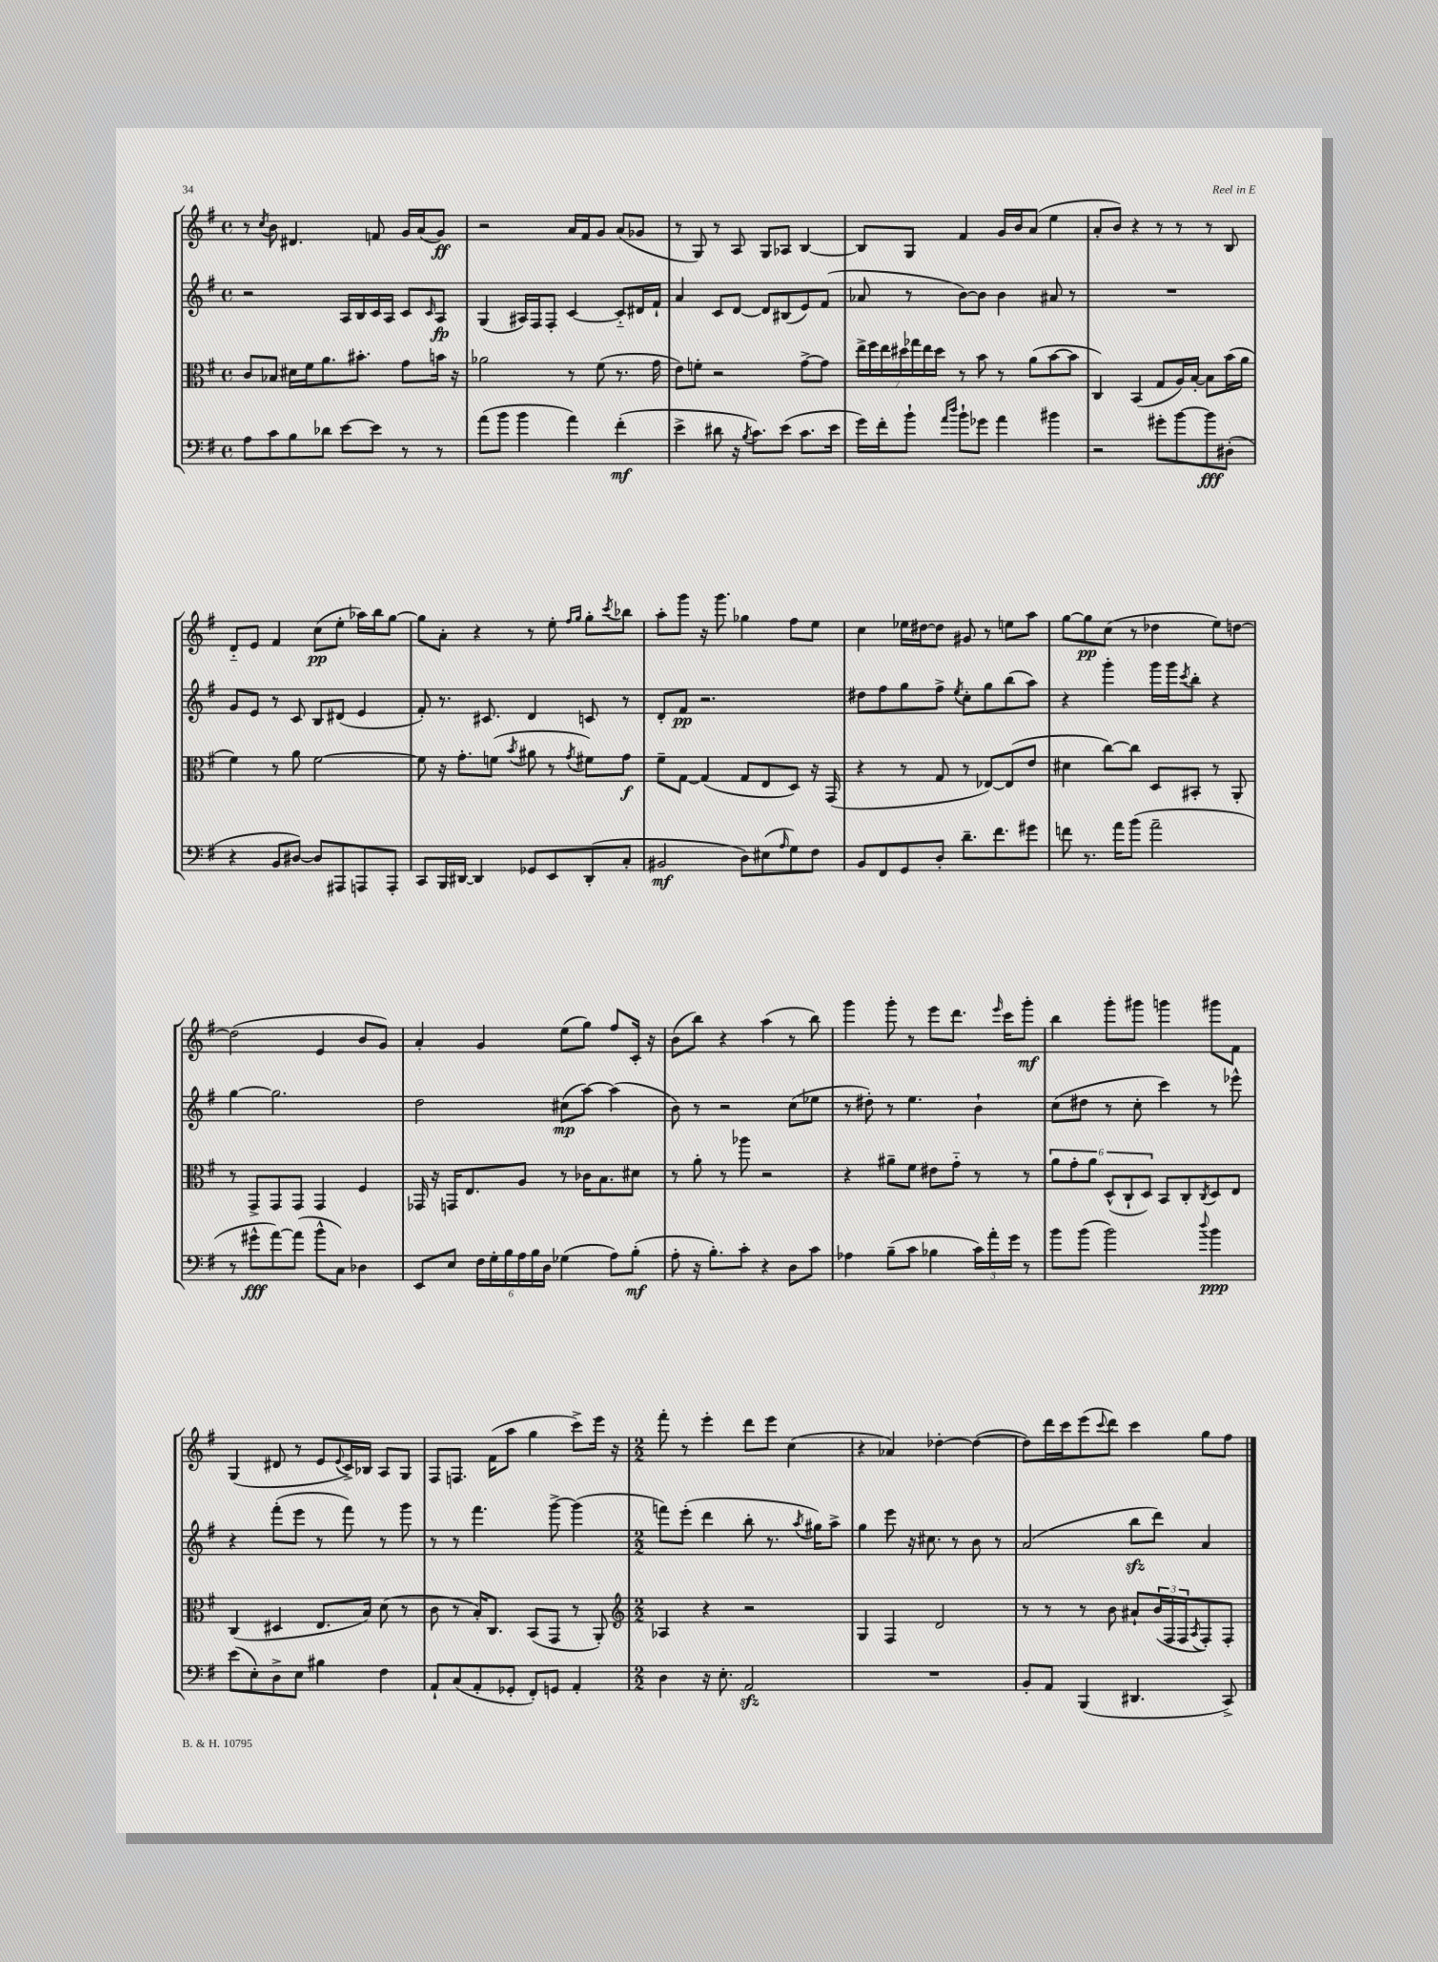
<<
\new StaffGroup <<
\new Staff = "s0" {
    \clef treble \key g \major \defaultTimeSignature \time 4/4
    r8 \acciaccatura { c''8 } b'8 dis'4. f'8 g'16 a'16( g'8\ff) |
    r2 a'16 fis'16 g'8 a'8( ges'8 |
    r8 g8) r8 a8 g8 aes8 b4~ |
    b8 g8 fis'4 g'16 b'16 a'8( e''4 |
    a'8-. b'8) r4 r8 r8 r8 b8 |
    d'8-_ e'8 fis'4 c''8\pp( e''8-. aes''16) b''16 g''8~ |
    g''8 a'8-. r4 r8 e''8-. \grace { fis''16 g''16 } g''8-. \acciaccatura { c'''8 } bes''8 |
    a''8-. g'''8 r16 g'''8. ges''4 fis''8 e''8 |
    c''4 ees''16 dis''16~ dis''8 gis'8 r8 e''8 a''8 |
    g''8~ g''8\pp c''8( r8 des''4 e''8) d''8~ |
    d''2( e'4 b'8 g'8) |
    a'4-. g'4 e''8( g''8) fis''8 c'16-. r16 |
    b'8( b''8) r4 a''4( r8 b''8) |
    g'''4 g'''8-. r8 e'''8 d'''8. \grace { e'''16 } c'''16 g'''8-.\mf |
    b''4 g'''8-. gis'''8 g'''4 gis'''8 fis'8 |
    g4( dis'8 r8 e'8 \appoggiatura { e'8 } c'16->) bes16 a8 g8 |
    fis8 f8. fis'16( a''8 g''4 c'''8->) e'''16 r16 |
    \numericTimeSignature \time 2/2 fis'''8-. r8 e'''4-. d'''8 e'''8 c''4( |
    r4 aes'4) des''4~-. des''4~( |
    des''8) d'''16 c'''16 e'''8( \appoggiatura { c'''8 } d'''8) c'''4 g''8 fis''8 \bar "|." |
}
\new Staff = "s1" {
    \clef treble \key g \major \defaultTimeSignature \time 4/4
    r2 a16 b16 c'16 a16 c'8 \grace { c'16 } a8\fp |
    g4( ais16) fis16 fis8-. c'4~ c'8-_ dis'16 fis'16-! |
    a'4 c'8 d'8~ d'8 bis8( e'8) fis'8( |
    aes'8 r8 b'8~) b'8 b'4 ais'8 r8 |
    R1 |
    g'8 e'8 r8 c'8 b8 dis'8( e'4 |
    fis'8-.) r8. cis'8. d'4 c'8 r8 |
    d'8-. fis'8\pp r2. |
    dis''8 fis''8 g''8 fis''8-> \acciaccatura { e''8 } c''8-. g''8 b''8( a''8) |
    r4 g'''4-. g'''16 g'''16 \acciaccatura { c'''8 } b''8-. r4 |
    g''4~ g''2. |
    d''2 cis''8\mp( a''8~) a''4( |
    b'8) r8 r2 c''8( ees''8 |
    r8 dis''8-.) r8 e''4. b'4-! |
    c''8( dis''8 r8 c''8-. c'''4) r8 ees'''8-^ |
    r4 fis'''8-.( e'''8 r8 fis'''8) r8 g'''8 |
    r8 r8 fis'''4. g'''8~-> g'''4( |
    \numericTimeSignature \time 2/2 f'''8) e'''8-.( d'''4 b''8-. r8. \acciaccatura { a''8 } gis''16) a''8-> |
    g''4 e'''8 r16 cis''8. r8 b'8 r8 |
    a'2( b''8\sfz d'''8) a'4 \bar "|." |
}
\new Staff = "s2" {
    \clef alto \key g \major \defaultTimeSignature \time 4/4
    c'8 bes8 dis'16 fis'16 a'8. bis'8.-. g'8 b'16 r16 |
    aes'2 r8 fis'8( r8. g'16 |
    e'8) f'8-. r2 g'8~-> g'8 |
    \tuplet 7/4 { e''16-> fis''16 e''16 dis''16 ges''16 e''16 dis''16 } r8 b'8 r8 a'8( b'8~ b'8 |
    c4) b,4( g8 a16) b16~-. b8 b'16( a'16 |
    fis'4) r8 a'8 fis'2~ |
    fis'8 r16 g'8.-. f'8( \acciaccatura { b'8 } ais'8 r8 \acciaccatura { g'8 } fis'8) g'8\f |
    fis'8-- g8~ g4( g8 e8 d8) r16 g,16( |
    r4 r8 g8 r8 ees8~) ees8( e'8 |
    dis'4 c''8~) c''8 d8 bis,8-. r8 a,8-. |
    r8 g,8-> g,8 g,8 g,4 fis4 |
    ges,16 r16 g,16 e8. a8 r8 ces'16 b8. dis'8 |
    r8 a'8-. r8 aes''8 r2 |
    r4 ais'8-- fis'8 eis'8 g'8-_ r8 r8 |
    \tuplet 6/4 { a'8 g'8-. a'8 d8-^( c8-! d8) } b,8 c8-. \acciaccatura { c8 } d8 e8 |
    c4( dis4 e8. b16) d'8( r8 |
    c'8 r8 b16-.) c8. b,8( g,8 r8 a,8-.) |
    \numericTimeSignature \time 2/2 \clef treble aes4 r4 r2 |
    g4 fis4 d'2 |
    r8 r8 r8 b'8 ais'8-! \tuplet 3/2 { b'16( fis16 fis16 } \acciaccatura { a8 } fis8-.) fis8-. \bar "|." |
}
\new Staff = "s3" {
    \clef bass \key g \major \defaultTimeSignature \time 4/4
    a8 c'8 b8 des'8 e'8~ e'8 r8 r8 |
    a'8( b'8 b'4 a'4) fis'4-.\mf( |
    e'4-> dis'8 r16 \acciaccatura { b8 } c'8.) e'8( c'8. e'16 |
    g'16) fis'16-. b'8-! \grace { a'16 d''16 } b'8-! ges'8 a'4 bis'4 |
    r2 gis'8-. b'8~ b'8\fff dis8-.( |
    r4 b,8 dis8~) dis8 ais,,8 a,,8 a,,8-. |
    c,8 b,,16 dis,16~ dis,4 ges,8 e,8 dis,8-.( c8-. |
    bis,2\mf d8) eis8( \grace { a16 } g8) fis8 |
    b,8 fis,8 g,8 d8-. d'8.-- fis'8. gis'8 |
    f'8 r8. a'16 b'8( a'2-- |
    r8 gis'8-^\fff a'8~) a'8( b'8-^ c8) des4 |
    e,8 e8 \tuplet 6/4 { fis16 g16-. b16 a16 b16 d16 } ges4( a8) b8-.\mf( |
    a8-. r16 b8.-.) c'8-. r4 d8 c'8 |
    aes4 b8--( c'8 bes4 \tuplet 3/2 { c'16) a'16-. g'16 } r8 |
    b'8 b'8( b'2) \appoggiatura { d''8 } b'4\ppp |
    e'8( e8-.) d8-> e8 bis4 fis4 |
    a,8-! c8( a,8-. ges,8-. fis,8-.) g,8 a,4-. |
    \numericTimeSignature \time 2/2 d4 r16 e8.-. a,2\sfz |
    R1 |
    b,8-. a,8 b,,4( dis,4. c,8->) \bar "|." |
}
>>
>>
\layout { \context { \Score \remove "Bar_number_engraver" } }
